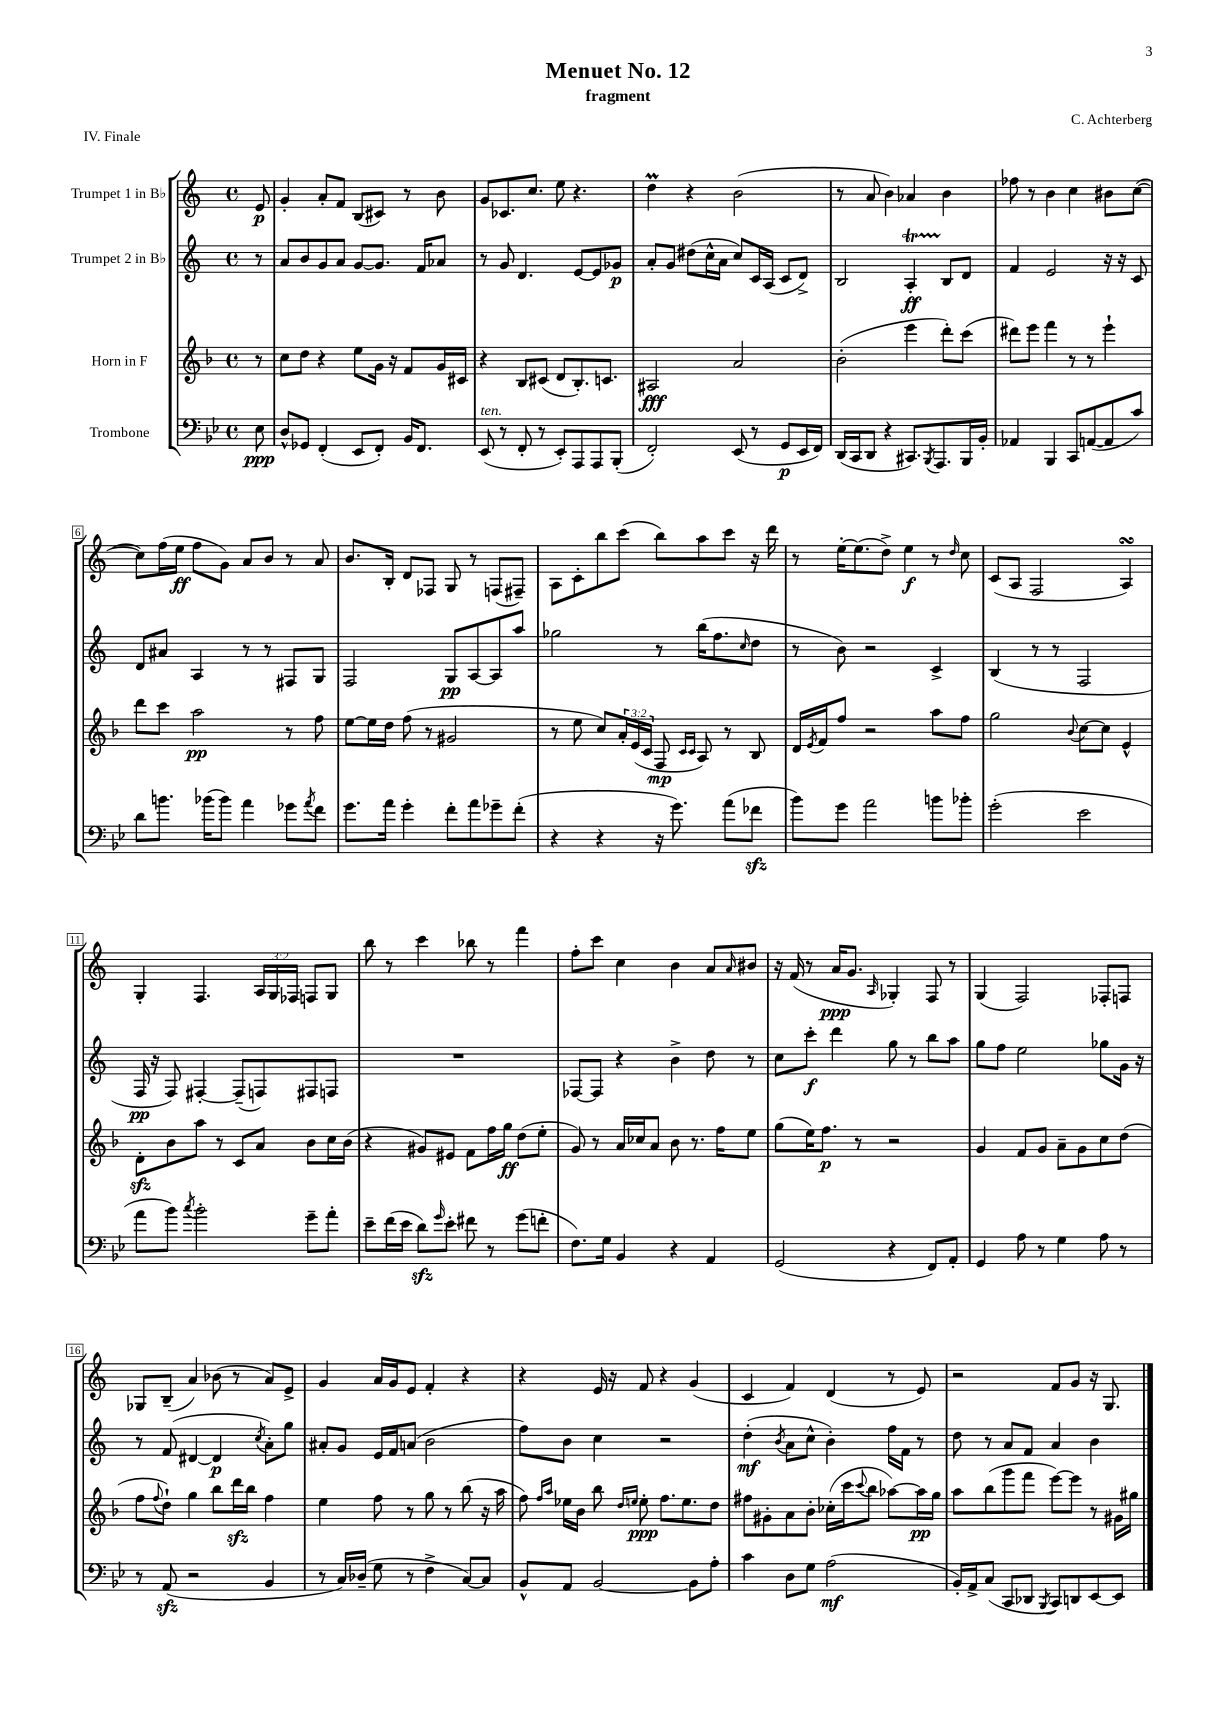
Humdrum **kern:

**kern	**dynam	**kern	**dynam	**kern	**dynam	**kern	**dynam
*part4	*part4	*part3	*part3	*part2	*part2	*part1	*part1
*staff4	*staff4	*staff3	*staff3	*staff2	*staff2	*staff1	*staff1
*I"Trombone	*	*I"Horn in F	*	*I"Trumpet 2 in B♭	*	*I"Trumpet 1 in B♭	*
*clefF4	*	*clefG2	*	*clefG2	*	*clefG2	*
*k[b-e-]	*	*k[b-]	*	*k[]	*	*k[]	*
*M4/4	*	*M4/4	*	*M4/4	*	*M4/4	*
*met(c)	*	*met(c)	*	*met(c)	*	*met(c)	*
=	=	=	=	=	=	=	=
8E-\	ppp	8r	.	8r	.	8e/	p
=1	=1	=1	=1	=1	=1	=1	=1
8D^^/L	.	8cc\L	.	8a/L	.	4g'/	.
8GG-X/J	.	8dd\J	.	8b/	.	.	.
(4FF'/	.	4r	.	8g/	.	8a'/L	.
.	.	.	.	8a/J	.	8f/J	.
8EE-/L	.	8ee\L	.	[8g/L	.	(8B/L	.
8FF'/J)	.	16g\Jk	.	8.g/J]	.	8c#X/J)	.
.	.	16r	.	.	.	.	.
16BB-/KL	.	8f/L	.	.	.	8r	.
8.FF/J	.	.	.	16f/KL	.	.	.
.	.	16g/L	.	8a-X/J	.	8b\	.
.	.	16c#X/JJ	.	.	.	.	.
=2	=2	=2	=2	=2	=2	=2	=2
!LO:TX:a:i:t=ten.	!	!	!	!	!	!	!
(8EE-/	.	4r	.	8r	.	8g/L	.
8r	.	.	.	8g/	.	8.c-X/	.
8FF'/	.	8B-/L	.	4.d/	.	.	.
.	.	.	.	.	.	8.cc/J	.
8r	.	(8c#X/J	.	.	.	.	.
8EE-'/L)	.	8d/L	.	.	.	8ee\	.
8AAA/	.	8.B-'/)	.	[8e/L	.	4.r	.
8AAA/	.	.	.	8e/]	.	.	.
.	.	8.cn/J	.	.	.	.	.
(8BBB-'/J	.	.	.	8g-X/J	p	.	.
=3	=3	=3	=3	=3	=3	=3	=3
2FF'/)	.	2A#X/	fff	8a'/L	.	4ddM\	.
.	.	.	.	8g/J	.	.	.
.	.	.	.	(8dd#X\L	.	4r	.
.	.	.	.	16cc^^\L	.	.	.
.	.	.	.	16a\JJ	.	.	.
(8EE-/	.	2a/	.	8cc/L)	.	(2b\	.
8r	.	.	.	16c/L	.	.	.
.	.	.	.	(16A/JJ	.	.	.
8GG/L	p	.	.	8c/L	.	.	.
16EE-/L	.	.	.	8d^/J)	.	.	.
16FF/JJ)	.	.	.	.	.	.	.
=4	=4	=4	=4	=4	=4	=4	=4
(16DD/LL	.	(2b-'\	.	2B/	.	8r	.
16CC/J	.	.	.	.	.	.	.
8DD/J	.	.	.	.	.	8a/	.
4r	.	.	.	.	.	4b\)	.
8.CC#X/L)	.	4eee\	.	4AT'/	ff	4a-X/	.
8qBBB-/	.	.	.	.	.	.	.
8.AAA/	.	.	.	.	.	.	.
.	.	8ddd'\L)	.	8B/L	.	4b\	.
16BBB-/L	.	(8ccc\J	.	8d/J	.	.	.
16BB-'/JJ	.	.	.	.	.	.	.
=5	=5	=5	=5	=5	=5	=5	=5
4AA-X/	.	8ddd#X\L)	.	4f/	.	8ff-X\	.
.	.	8eee\J	.	.	.	8r	.
4BBB-/	.	4fff\	.	2e/	.	4b\	.
8CC/L	.	8r	.	.	.	4cc\	.
([8AAn/	.	8r	.	.	.	.	.
8AA/]	.	4eee`\	.	16r	.	8b#X\L	.
.	.	.	.	16r	.	.	.
8c/J)	.	.	.	8c/	.	([8cc\J	.
!!LO:LB:g=z
=6	=6	=6	=6	=6	=6	=6	=6
8d\L	.	8ddd\L	.	8d/L	.	8cc\L])	.
8.bn\J	.	8ccc\J	.	8a#X/J	.	(16ff\L	.
.	.	.	.	.	.	16ee\JJ	ff
.	.	2aa\	pp	4A/	.	8ff\L	.
(16b-X\KL	.	.	.	.	.	.	.
8b-\J)	.	.	.	.	.	8g\J)	.
4a\	.	.	.	8r	.	8a/L	.
.	.	.	.	8r	.	8b/J	.
8g-X\L	.	8r	.	8F#X/L	.	8r	.
8qa/	.	.	.	.	.	.	.
8f\J	.	8ff\	.	8G/J	.	8a/	.
=7	=7	=7	=7	=7	=7	=7	=7
8.g\L	.	[8ee\L	.	2F/	.	8.b/L	.
.	.	16ee\L]	.	.	.	.	.
16a\Jk	.	16dd\JJ	.	.	.	16B'/Jk	.
4g'\	.	(8ff\	.	.	.	8d/L	.
.	.	8r	.	.	.	8F-X/J	.
8f'\L	.	2g#X/	.	8G/L	pp	8G/	.
8a\	.	.	.	[8A/	.	8r	.
8g-X~\	.	.	.	8A/]	.	(8Fn/L	.
(8f'\J	.	.	.	8aa/J	.	8F#X~/J)	.
=8	=8	=8	=8	=8	=8	=8	=8
4r	.	8r	.	2gg-X\	.	8A\L	.
.	.	8ee\	.	.	.	8c'\	.
4r	.	8cc/L)	.	.	.	8bb\	.
.	.	24a'/L	.	.	.	(8ccc\J	.
.	.	(24e/	.	.	.	.	.
.	.	24c/JJ	.	.	.	.	.
16r	.	8F/	mp	8r	.	8bb\L)	.
8.g\)	.	.	.	.	.	.	.
.	.	16qqc/LL	.	.	.	.	.
.	.	16qqc/JJ	.	.	.	.	.
.	.	8A/)	.	(16bb\KL	.	8aa\	.
.	.	.	.	8.ff\	.	.	.
(8a\L	.	8r	.	.	.	8ccc\J	.
.	.	.	.	16qqcc/	.	.	.
8f-Xzz\J	.	8B-/	.	8dd\J	.	16r	.
.	.	.	.	.	.	16ddd\	.
=9	=9	=9	=9	=9	=9	=9	=9
8b-\L)	.	16d/LL	.	8r	.	8r	.
.	.	8qe/	.	.	.	.	.
.	.	16f/J	.	.	.	.	.
8g\J	.	8ff/J	.	8b\)	.	[16ee'\KL	.
.	.	.	.	.	.	(8.ee\]	.
2a\	.	2r	.	2r	.	.	.
.	.	.	.	.	.	8dd^\J)	.
.	.	.	.	.	.	4ee\	f
8bn\L	.	8aa\L	.	4c^/	.	8r	.
.	.	.	.	.	.	16qqdd/	.
8b-X'\J	.	8ff\J	.	.	.	8cc\	.
=10	=10	=10	=10	=10	=10	=10	=10
(2g'\	.	2gg\	.	(4B/	.	(8c/L	.
.	.	.	.	.	.	8A/J	.
.	.	.	.	8r	.	2F/	.
.	.	.	.	8r	.	.	.
.	.	8qqb-/	.	.	.	.	.
2e-\	.	[8cc\L	.	2F/	.	.	.
.	.	8cc\J]	.	.	.	.	.
.	.	4e^^/	.	.	.	4AsSSS/)	.
!!LO:LB:g=z
=11	=11	=11	=11	=11	=11	=11	=11
8a\L	.	8dzz'\L	.	16F/	pp	4G'/	.
.	.	.	.	16r	.	.	.
8b-\J)	.	8b-\	.	8F/)	.	.	.
8qcc/	.	.	.	.	.	.	.
2b-'\	.	8aa\J	.	[4F#X'/	.	4.F/	.
.	.	8r	.	.	.	.	.
.	.	8c/L	.	(8F#~/L]	.	.	.
.	.	8a/J	.	8Fn/)	.	24A/LL	.
.	.	.	.	.	.	24G/	.
.	.	.	.	.	.	24F-X/JJ	.
8g~\L	.	8b-\L	.	8F#X/	.	8Fn/L	.
8a'\J	.	16cc\L	.	8Fn/J	.	8G/J	.
.	.	(16b-\JJ	.	.	.	.	.
=12	=12	=12	=12	=12	=12	=12	=12
8e-~\L	.	4r	.	1r	.	8bb\	.
(16f\L	.	.	.	.	.	8r	.
16e-\JJ	.	.	.	.	.	.	.
8dzz\L)	.	8g#X/L)	.	.	.	4ccc\	.
16qqg/	.	.	.	.	.	.	.
8e-'\J	.	8e#X/J	.	.	.	.	.
8f#X\	.	8f\L	.	.	.	8bb-X\	.
8r	.	16ff\L	.	.	.	8r	.
.	.	16gg\JJ	ff	.	.	.	.
(8g\L	.	(8dd\L	.	.	.	4fff\	.
8fn'\J	.	8ee'\J	.	.	.	.	.
=13	=13	=13	=13	=13	=13	=13	=13
8.F\L)	.	8g/)	.	[8F-X/L	.	8ff'\L	.
.	.	8r	.	8F-/J]	.	8ccc\J	.
16G\Jk	.	.	.	.	.	.	.
4BB-/	.	16a/LL	.	4r	.	4cc\	.
.	.	16cc-X/J	.	.	.	.	.
.	.	8a/J	.	.	.	.	.
4r	.	8b-\	.	4b^\	.	4b\	.
.	.	8.r	.	.	.	.	.
4AA/	.	.	.	8dd\	.	8a/L	.
.	.	16ff\KL	.	.	.	.	.
.	.	.	.	.	.	16qqa/	.
.	.	8ee\J	.	8r	.	8b#X/J	.
=14	=14	=14	=14	=14	=14	=14	=14
(2GG/	.	(8gg\L	.	8cc\L	.	16r	.
.	.	.	.	.	.	(16f/	.
.	.	16ee\K)	.	8ccc'\J	f	8r	.
.	.	8.ff\J	p	.	.	.	.
.	.	.	.	4ddd\	.	16a/KL	ppp
.	.	.	.	.	.	8.g/J	.
.	.	8r	.	.	.	.	.
.	.	.	.	.	.	16qqA/	.
4r	.	2r	.	8gg\	.	4G-X'/)	.
.	.	.	.	8r	.	.	.
8FF/L)	.	.	.	8bb\L	.	8F/	.
8AA'/J	.	.	.	8aa\J	.	8r	.
=15	=15	=15	=15	=15	=15	=15	=15
4GG/	.	4g/	.	8gg\L	.	(4G/	.
.	.	.	.	8ff\J	.	.	.
8A\	.	8f/L	.	2ee\	.	2F/)	.
8r	.	8g/J	.	.	.	.	.
4G\	.	8a~\L	.	.	.	.	.
.	.	8g\	.	.	.	.	.
8A\	.	8cc\	.	8gg-X\L	.	8F-X'/L	.
8r	.	(8dd\J	.	16g\Jk	.	8Fn/J	.
.	.	.	.	16r	.	.	.
!!LO:LB:g=z
=16	=16	=16	=16	=16	=16	=16	=16
8r	.	8ff\L	.	8r	.	8G-X/L	.
.	.	8qqff/	.	.	.	.	.
(8AAzz/	.	8dd`\J)	.	(8f/	.	(8B~/J	.
2r	.	4gg\	.	[4d#X/	.	4a/)	.
.	.	8bb-\L	.	4d#/]	p	(8b-X\	.
.	.	16dddzz\L	.	.	.	8r	.
.	.	16bb-\JJ	.	.	.	.	.
.	.	.	.	8qcc/	.	.	.
4BB-/	.	4ff\	.	8a'\L)	.	8a/L)	.
.	.	.	.	8gg\J	.	8e^/J	.
=17	=17	=17	=17	=17	=17	=17	=17
8r	.	4ee\	.	8a#X'/L	.	4g/	.
16C/LL)	.	.	.	8g/J	.	.	.
(16D-X~/JJ	.	.	.	.	.	.	.
8G\	.	8ff\	.	16e/LL	.	16a/LL	.
.	.	.	.	16f/J	.	16g/J	.
8r	.	8r	.	(8an/J	.	8e/J	.
4F^\	.	8gg\	.	2b\	.	4f'/	.
.	.	8r	.	.	.	.	.
[8C/L)	.	(8bb-\	.	.	.	4r	.
8C/J]	.	16r	.	.	.	.	.
.	.	16aa\	.	.	.	.	.
=18	=18	=18	=18	=18	=18	=18	=18
8BB-^^/L	.	8ff\)	.	8ff\L)	.	4r	.
.	.	16qqff/LL	.	.	.	.	.
.	.	16qqaa/JJ	.	.	.	.	.
8AA/J	.	16ee-X\LL	.	8b\J	.	.	.
.	.	16b-\JJ	.	.	.	.	.
[2BB-/	.	8bb-\	.	4cc\	.	16e/	.
.	.	.	.	.	.	16r	.
.	.	16qqdd/LL	.	.	.	.	.
.	.	16qqeen/JJ	.	.	.	.	.
.	.	8ee'\	ppp	.	.	8f/	.
.	.	8.ff\L	.	2r	.	4r	.
.	.	8.ee\	.	.	.	.	.
8BB-\L]	.	.	.	.	.	(4g/	.
8A'\J	.	8dd\J	.	.	.	.	.
=19	=19	=19	=19	=19	=19	=19	=19
4c\	.	8ff#X\L	.	(4dd'\	mf	4c/	.
.	.	8g#X'\	.	.	.	.	.
.	.	.	.	8qb/	.	.	.
8D\L	.	8a\	.	8a\L	.	4f/)	.
8G\J	.	8b-'\J	.	8cc^^\J	.	.	.
(2A\	mf	(16cc-X'\LL	.	4b'\)	.	(4d/	.
.	.	16ccc\J	.	.	.	.	.
.	.	8qqccc/	.	.	.	.	.
.	.	8bb-\J	.	.	.	.	.
.	.	[8aa-X\L)	.	16ff\LL	.	8r	.
.	.	.	.	16f\JJ	.	.	.
.	.	16aa-\L]	pp	8r	.	8e/)	.
.	.	16gg\JJ	.	.	.	.	.
=20	=20	=20	=20	=20	=20	=20	=20
16BB-'/LL)	.	8aa\L	.	8dd\	.	2r	.
16AA^/J	.	.	.	.	.	.	.
(8C/J	.	(8bb-\	.	8r	.	.	.
8CC/L	.	8ggg\	.	8a/L	.	.	.
8DD-X/J	.	8fff\J	.	8f/J	.	.	.
8qBBB-/	.	.	.	.	.	.	.
8CC/L)	.	[8eee\L)	.	4a/	.	8f/L	.
8DDn/	.	8eee\J]	.	.	.	8g/J	.
[8EE-/	.	8r	.	4b\	.	16r	.
.	.	.	.	.	.	8.G/	.
8EE-/J]	.	16g#X\LL	.	.	.	.	.
.	.	16gg#X\JJ	.	.	.	.	.
==	==	==	==	==	==	==	==
*-	*-	*-	*-	*-	*-	*-	*-
